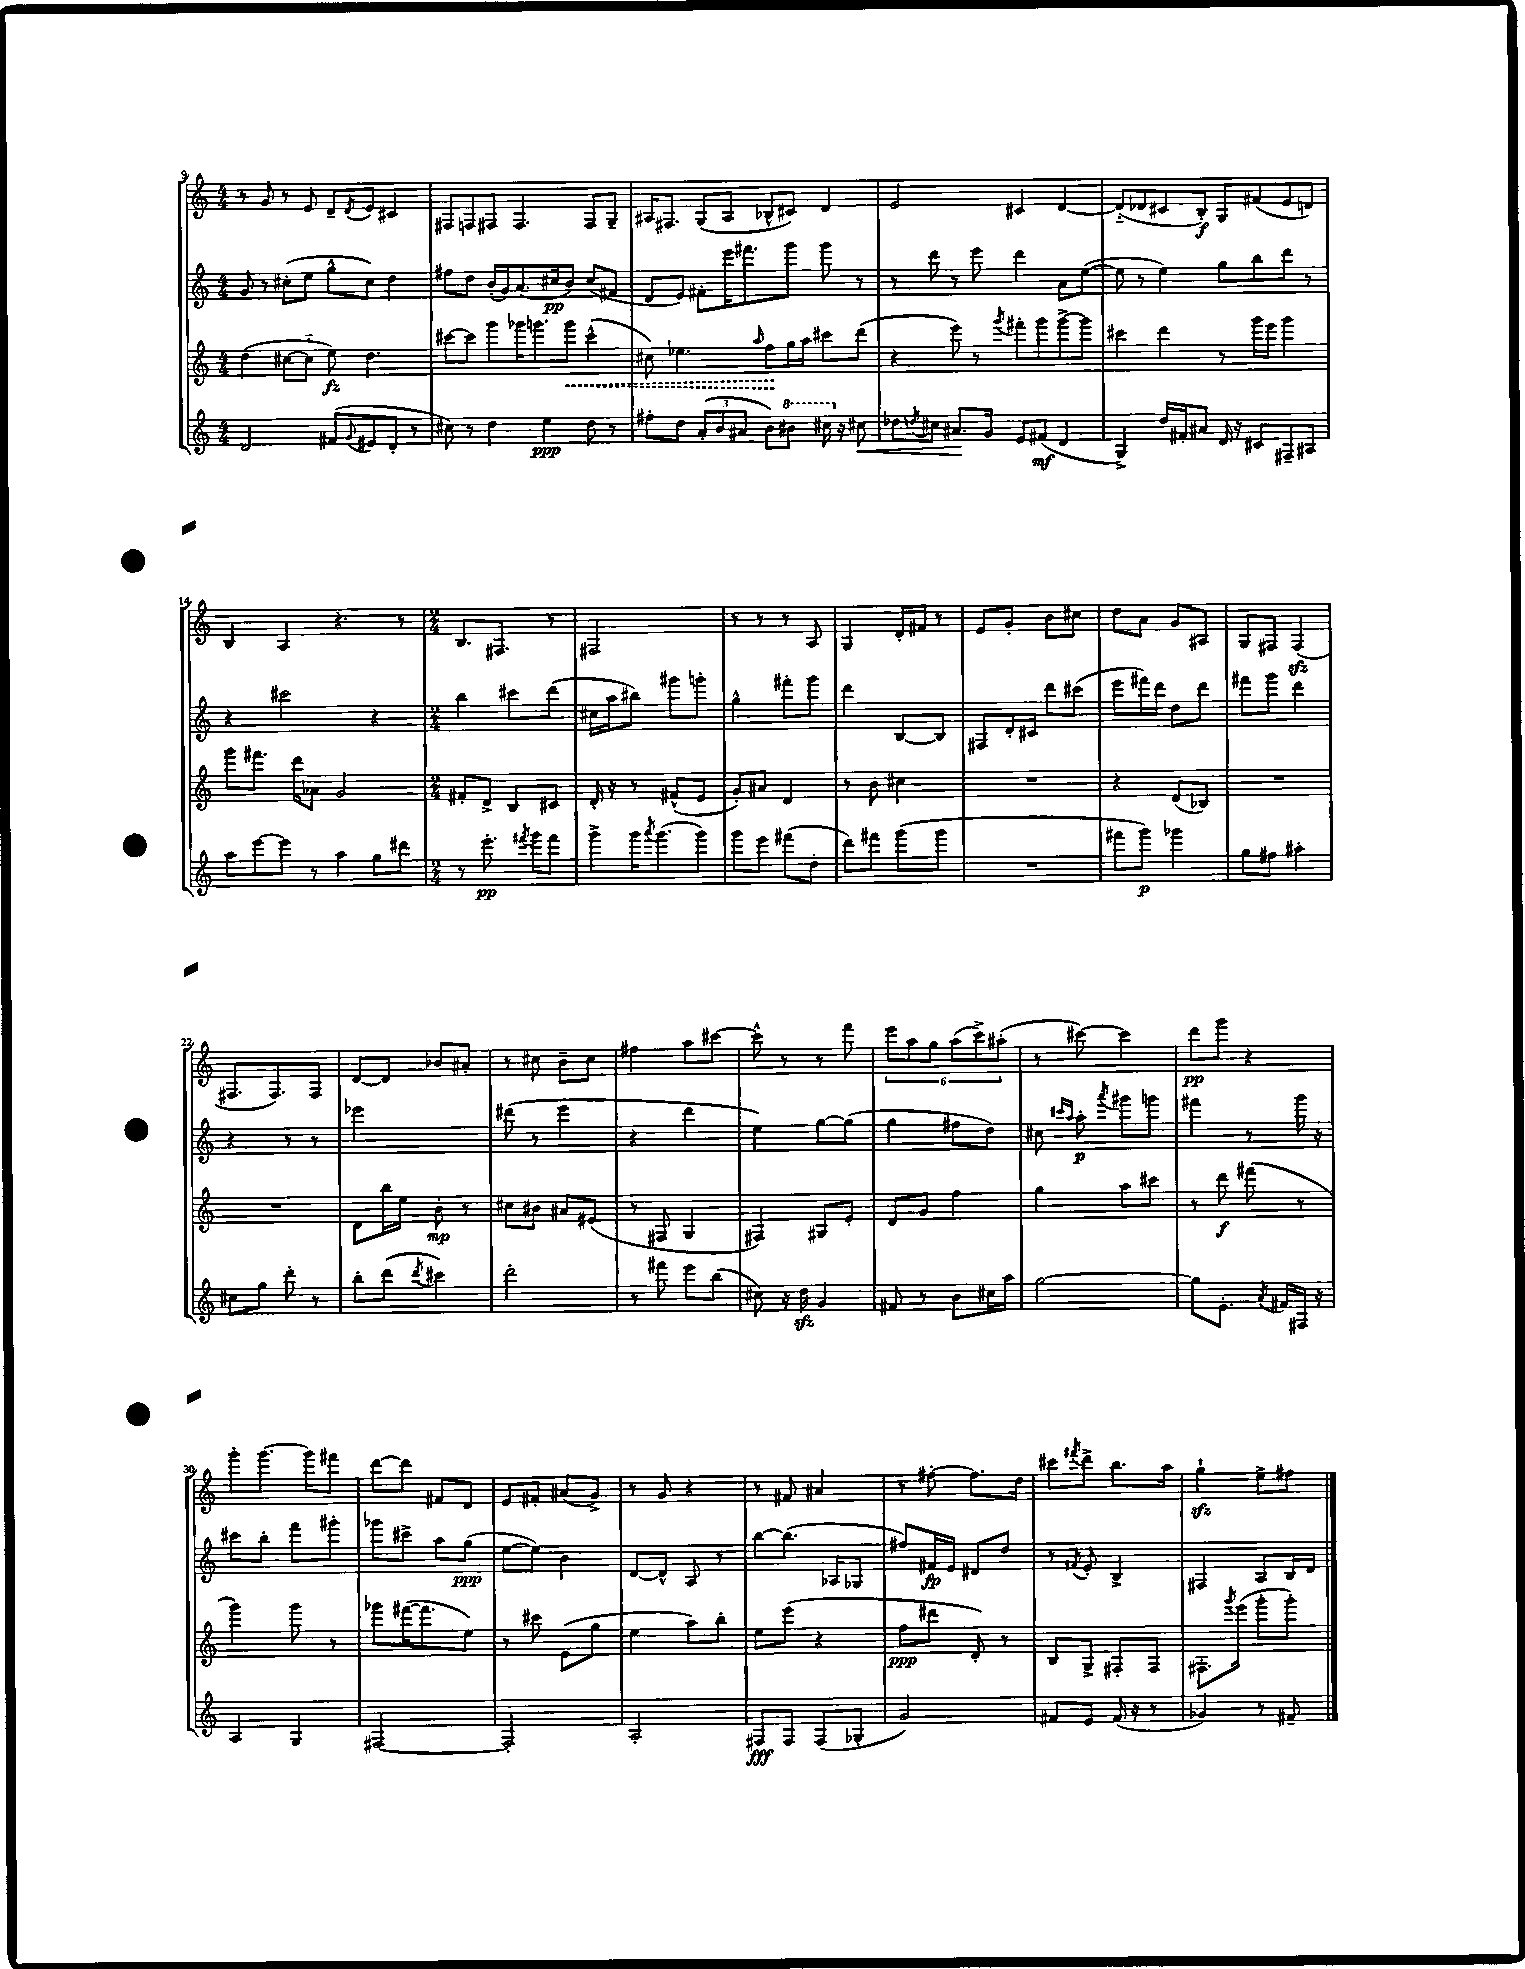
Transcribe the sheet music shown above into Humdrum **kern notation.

**kern	**kern	**kern	**kern
*staff4	*staff3	*staff2	*staff1
*clefG2	*clefG2	*clefG2	*clefG2
*k[]	*k[]	*k[]	*k[]
*M4/4	*M4/4	*M4/4	*M4/4
2d/	(4dd\	8g/	8r
.	.	8r	8g/
.	[8cc#\L	(8cc#'\L	8r
.	8cc#'~\]J	8ee\J	8e/
(8f#/L	8ee\)	8gg^^\L	8d~/L
8qqg/	.	.	8qd/
8e#/	4.dd\	8cc#\J)	8e/J
8d'/J	.	4dd\	4c#/
8r	.	.	.
=	=	=	=
8cc#\)	[8ccc#\L	8ff#\L	8F#/L
8r	8ccc#\]J	8dd\J	8F/
4dd\	8ggg\L	(16b'/LL	8F#/J
.	.	16g/J)	.
.	16ggg-\K	(8.a/	4.F#/
.	8.ggg\	.	.
4ee\	.	.	.
.	.	16cc#/k	.
.	8ggg\J	8b/J)	.
8dd\	(4ccc#^^\	(8cc#/L	8F#/L
8r	.	8f#/J	8G~/J
=	=	=	=
8ff#'\L	8cc#\)	8d/L	16A#/LK
.	.	.	8.F#/J
8dd\J	4.ee-\	8e/J)	.
(12a'/L	.	8f#'\L	(8G/L
12b/	.	.	.
.	.	16eee\K	8A#/J
12a#/J	.	.	.
.	.	8.fff#\	.
.	16qqaa/	.	.
8b\L)	8ff\L	.	8B-^^/L
8bb#\J	16gg\L	8ggg\J	8c#/J)
.	16aa\JJ	.	.
16ccc#\	8ccc#\L	8ggg\	4d/
16r	.	.	.
8cc#\	(8ddd\J	8r	.
=	=	=	=
8dd-\L	4r	8r	2e/
8qdd/	.	.	.
8cc#\J	.	8ddd\	.
8.a#/L	8eee\)	8r	.
.	8r	8eee\	.
16g/Jk	.	.	.
.	8qggg/	.	.
8e/L	8fff#'\L	4ddd\	4c#/
(8f#/J	8ggg\	.	.
4d/	[8ggg^\	8a\L	[4d/
.	8ggg\]J	([8ee\J	.
=	=	=	=
4G^/)	4ccc#\	8ee\]	(8d'~/]L
.	.	8r	8d-/
16dd/LL	4ddd\	4ee\)	8c#/
16f#'/J	.	.	.
8a#/J	.	.	8B'/J)
16d/	8r	8gg\L	8G/L
16r	.	.	.
8c#/L	16ggg\LL	8bb\	(8f#/
.	16eee\JJ	.	.
8F#~/	4ggg\	8ddd\J	8e/
8A#/J	.	8r	8d/J)
=	=	=	=
8aa\L	8ggg\L	4r	4B/
[8eee\	8.fff#\J	.	.
8eee\]J	.	2ccc#\	4A/
.	16ddd\LK	.	.
8r	8a-\J	.	.
4aa\	2g/	.	4.r
8gg\L	.	4r	.
8ddd#\J	.	.	8r
=	=	=	=
*M2/4	*M2/4	*M2/4	*M2/4
8r	8f#'/L	4bb\	8.B/L
8.eee'\	8d^/J	.	.
.	.	.	8.F#/J
.	8B/L	8ccc#\L	.
8qfff#/	.	.	.
16ggg\LK	.	.	.
8fff#\J	8c#/J	(8ddd\J	8r
=	=	=	=
8ggg^\L	16d'/	16cc#\LL	2F#/
.	16r	16aa\J	.
16ggg\K	8r	8bb#\J)	.
8qaaa/	.	.	.
(8.ggg\	.	.	.
.	(8f#^^/L	8ggg#\L	.
8ggg\J)	8e/J	8ggg'\J	.
=	=	=	=
8ggg\L	8g'/L)	4gg^^\	8r
8eee\J	8a#/J	.	8r
(8fff#\L	4d/	8fff#'\L	8r
8dd'\J	.	8ggg\J	8A/
=	=	=	=
8ddd\L)	8r	4ddd\	4G/
8fff#\J	8b\	.	.
(8ggg\L	4cc#\	[8B/L	16d'/LL
.	.	.	16f#/JJ
8ggg\J	.	8B/]J	8r
=	=	=	=
2r	2r	8F#/L	8e/L
.	.	16d'/L	8g'/J
.	.	16c#/JJ	.
.	.	8ddd\L	8b\L
.	.	(8ccc#\J	8cc#\J
=	=	=	=
8fff#\L	4r	8eee\L	8dd\L
8ggg\J)	.	16fff#\L)	8a\J
.	.	16ddd\JJ	.
4ggg-\	(8d/L	8dd\L	8g/L
.	8B-/J)	8ddd\J	8A#/J
=	=	=	=
8gg\L	2r	8fff#\L	8G/L
8ff#\J	.	8ggg\J	8F#/J
4aa#'\	.	4ddd\	(4F#/
=	=	=	=
8cc#\L	2r	4r	8.F#/L
8gg\J	.	.	.
.	.	.	8.F#/)
8ddd'\	.	8r	.
8r	.	8r	8F#/J
=	=	=	=
8bb'\L	8d\L	2eee-\	[8d/L
(8ddd\J	16bb\L	.	8d/]J
.	16ee\JJ	.	.
8qddd/	.	.	.
4ccc#\)	8b'\	.	8b-/L
.	8r	.	8a#'/J
=	=	=	=
2ddd'\	8cc#\L	(8ddd#\	8r
.	8b#\J	8r	8cc#\
.	8a#/L	4eee\	8b~\L
.	(8e#/J	.	8cc#\J
=	=	=	=
8r	8r	4r	4ff#\
8fff#\	8F#/	.	.
8eee\L	4G/	4ddd\	8aa\L
(8bb\J	.	.	[8ccc#\J
=	=	=	=
8cc#\)	4F#/)	4ee\)	8ccc#^^\]
16r	.	.	8r
16dd\	.	.	.
4g/	8G#/L	[8gg\L	8r
.	8e'/J	(8gg\]J	8fff\
=	=	=	=
8f#/	8d/L	4gg\	12eee\L
.	.	.	12aa\
8r	8g/J	.	.
.	.	.	12gg\J
8b\L	4ff\	8ff#\L	(12aa\L
.	.	.	12ccc^\)
16cc#\L	.	8dd\J)	.
.	.	.	(12aa#'\J
16aa\JJ	.	.	.
=	=	=	=
[2gg\	4gg\	8cc#\	8r
.	.	16qqccc#/LL	.
.	.	16qqaa/JJ	.
.	.	8aa'\	[8ccc#\)
.	.	8qaaa/	.
.	8aa\L	8ggg#\L	4ccc#\]
.	8ccc#\J	8ggg\J	.
=	=	=	=
8gg\]L	8r	4fff#\	8ddd\L
8.e'\J	8ddd\	.	8ggg\J
.	(8fff#\	8r	4r
8qa/	.	.	.
16f#/LL	.	.	.
16F#/JJ	8r	16ggg\	.
16r	.	16r	.
=	=	=	=
4A/	4ggg\)	8ccc#\L	8ggg'\L
.	.	8bb'\J	[8.ggg\J
4G/	8ggg\	8fff\L	.
.	.	.	16ggg\]LK
.	8r	8ggg#'\J	8fff#\J
=	=	=	=
[2F#/	8ggg-\L	8ggg-\L	[8ddd\L
.	([16fff#\K	8ccc#^\J	8ddd\]J
.	8.fff#\]	.	.
.	.	8aa\L	8f#/L
.	8ee\J)	(8gg\J	8d/J
=	=	=	=
2F#'/]	8r	[8ee\L	8e/L
.	8ccc#\	8ee\]J)	8f#'/J
.	(8e\L	4b\	(8a#/L
.	8gg\J	.	8g^/J)
=	=	=	=
2A'/	4ee\	[8d/L	8r
.	.	8d^^/]J	8g/
.	8aa\L)	8A/	4r
.	8bb'\J	8r	.
=	=	=	=
8F#/L	8ee\L	[8bb\L	8r
8F#/J	(8eee\J	(8.bb\]J	8f#/
(8F#/L	4r	.	4a#/
.	.	16A-/LK	.
8G-'/J	.	8G-/J	.
=	=	=	=
2g/)	8ff\L	8ff#/L)	8r
.	8ddd#\J	16f#/L	[8ff#'\
.	.	16e/JJ	.
.	8d'/)	8d#/L	8.ff#\]L
.	8r	8dd/J	.
.	.	.	16dd\Jk
=	=	=	=
8f#/L	8B/L	8r	8ccc#\L
.	.	8qf#/	8qfff#/
8e/J	8G^/J	8e'/	8ddd^\J
(16f#/	8F#'/L	4B^/	8.bb\L
16r	.	.	.
8r	8F#/J	.	.
.	.	.	16aa\Jk
=	=	=	=
4g-/)	8.F#'\L	4F#/	4gg`\
.	8qggg/	.	.
.	(16eee\Jk	.	.
8r	8ggg'\L	8A/L	8ee^\L
8f#~/	8ggg'\J)	16B/L	8ff#\J
.	.	16d/JJ	.
==	==	==	==
*-	*-	*-	*-
